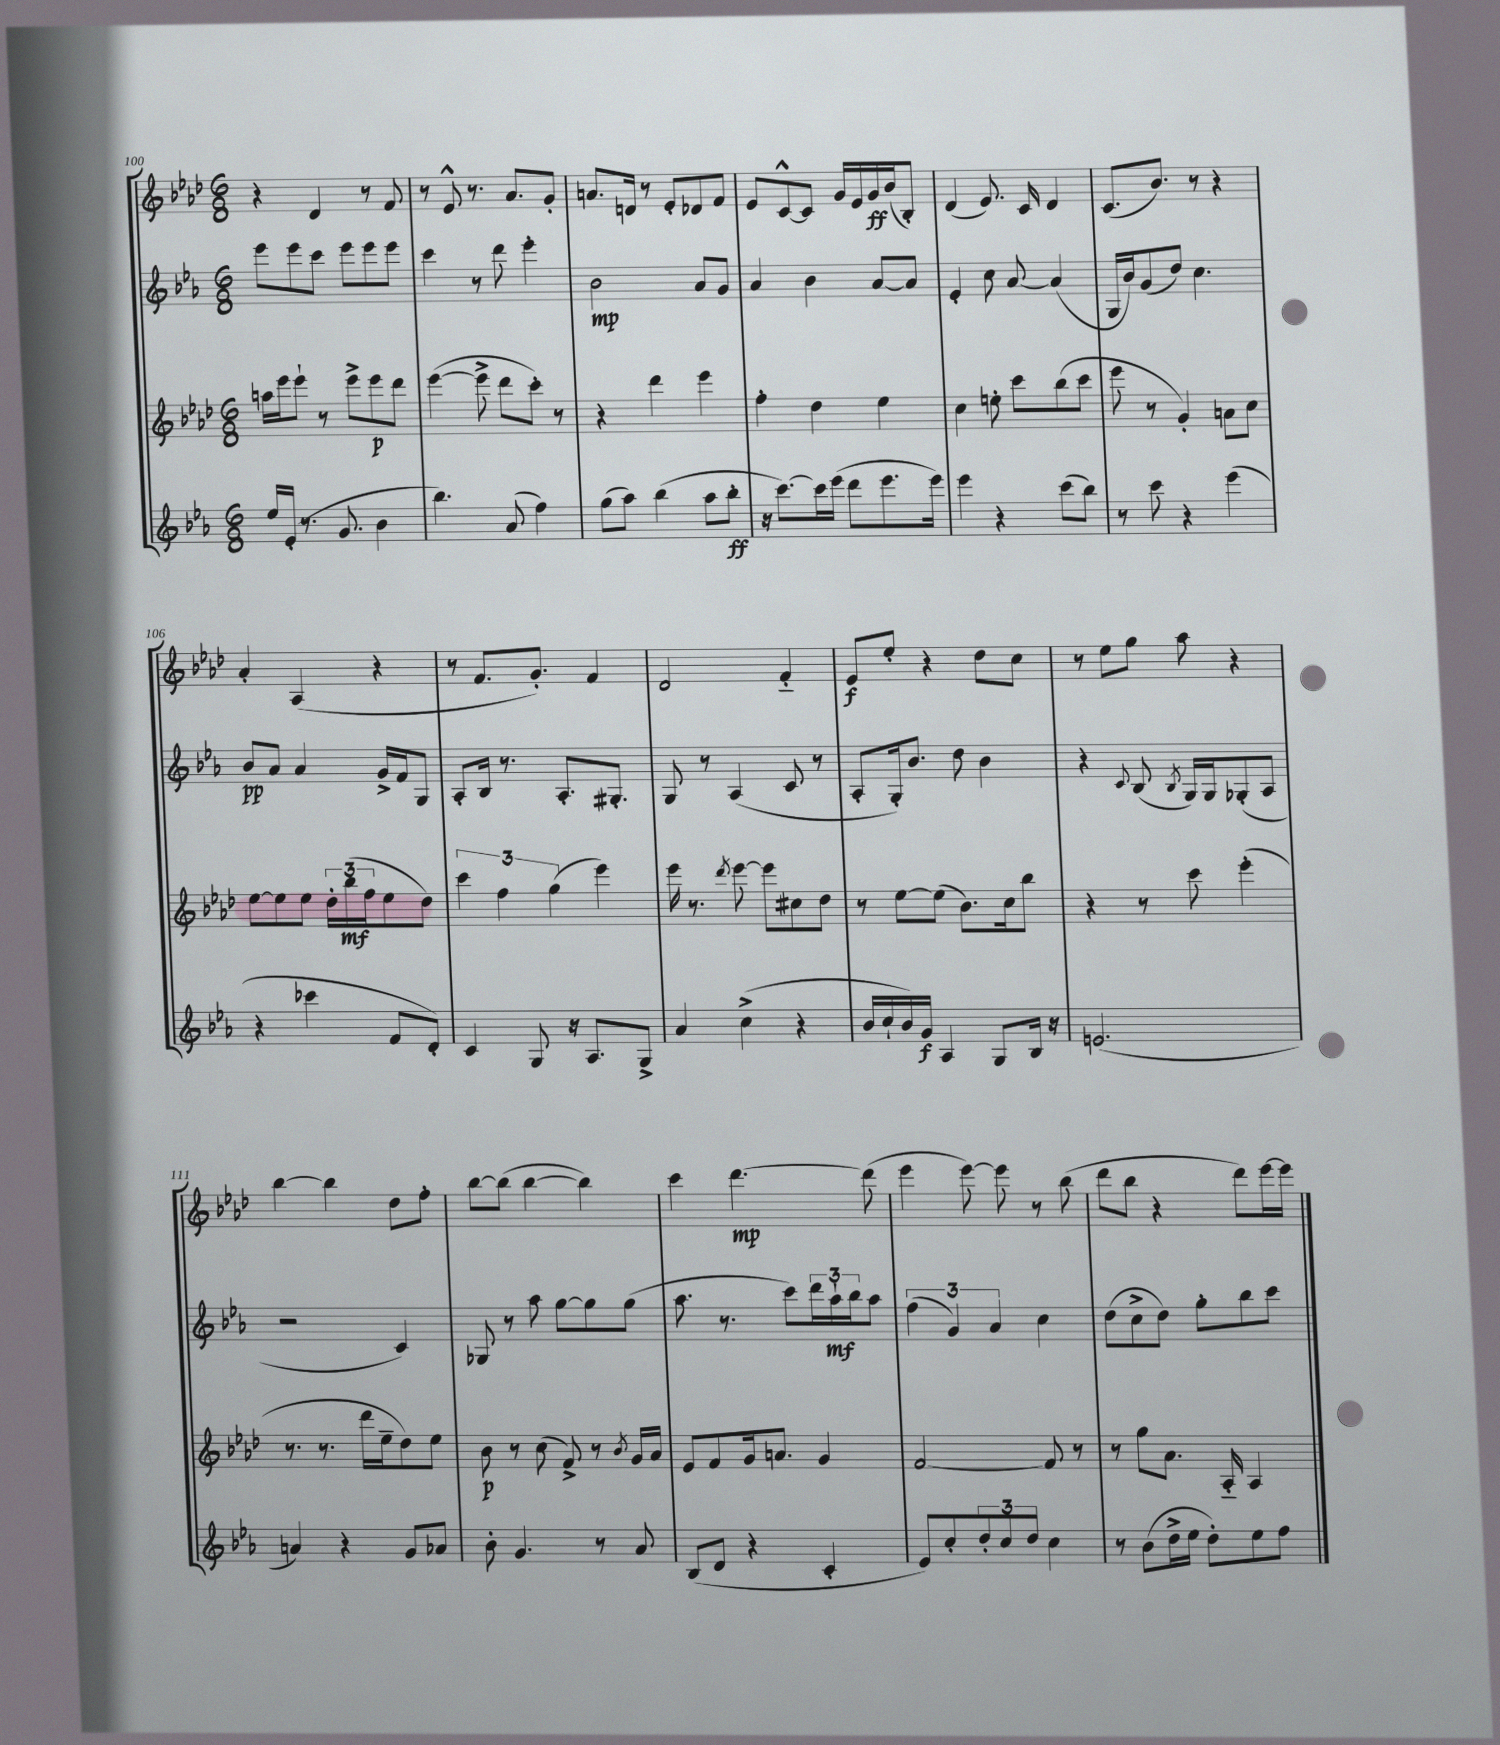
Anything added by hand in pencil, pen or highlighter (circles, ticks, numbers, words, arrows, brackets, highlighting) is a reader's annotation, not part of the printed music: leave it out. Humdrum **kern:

**kern	**kern	**kern	**kern
*staff4	*staff3	*staff2	*staff1
*clefG2	*clefG2	*clefG2	*clefG2
*k[b-e-a-]	*k[b-e-a-d-]	*k[b-e-a-]	*k[b-e-a-d-]
*M6/8	*M6/8	*M6/8	*M6/8
16ee-	16aa	8eee-	4r
(16e-'	16eee-	.	.
8.r	8eee-`	8eee-	.
.	8r	8ccc	4d-
8.g	.	.	.
.	8eee-^	8eee-	.
4b-	8eee-	8eee-	8r
.	8ddd-	8eee-	8f
=	=	=	=
4.bb-)	([4eee-	4ccc	8r
.	.	.	8e-^^
.	8eee-^]	8r	8.r
(8a-	8ddd-	8ddd	.
.	.	.	8.a-
4ff)	8ccc')	4eee-'	.
.	8r	.	8g'
=	=	=	=
(8gg	4r	2b-	8.a
8aa-)	.	.	.
.	.	.	16d
(4bb-	4ddd-	.	8r
.	.	.	8e-'
8aa-	4eee-	8a-	8d-
8bb-'	.	8g	8f
=	=	=	=
16r	4ff'	4a-	8e-
[8.ccc)	.	.	.
.	.	.	[8c^^
16ccc]	4dd-	4b-	8c]
(16eee-	.	.	.
8ddd	.	.	16g
.	.	.	16e-
8.eee-	4ee-	[8a-	16g
.	.	.	(16b-
.	.	8a-]	8B-')
16eee-)	.	.	.
=	=	=	=
4eee-	4cc	4e-'	(4d-
4r	8ee'	8cc	8.e-)
.	8ccc	[8a-	.
.	.	.	16c
(8ccc	(8bb-	(4a-]	4d-
8bb-)	8ccc	.	.
=	=	=	=
8r	8eee-	16G	(8.c
.	.	16b-)	.
8ccc	8r	(8g	.
.	.	.	8.b-)
4r	4g')	8dd)	.
.	.	4.cc	8r
(4eee-	8a	.	4r
.	8cc	.	.
=	=	=	=
4r	[8ee-	8b-	4a-'
.	8ee-]	8a-	.
4ccc-	8ee-	4a-	(4A-
.	24dd-'	.	.
.	(24bb-	.	.
.	24ff	.	.
8f	8ee-	16g^	4r
.	.	16f	.
8d')	8dd-)	8G	.
=	=	=	=
4c	6ccc	8A-'	8r
.	.	16B-	8.f
.	6ff	.	.
.	.	8.r	.
8G	.	.	.
.	.	.	8.g')
.	(6gg	.	.
16r	.	8.A-'	.
8.A-	.	.	.
.	4eee-)	.	4f
.	.	8.G#'	.
8G^	.	.	.
=	=	=	=
4a-	16eee-	8G	2d-
.	8.r	.	.
.	.	8r	.
.	8qddd-	.	.
(4cc^	[8eee-	(4A-	.
.	8eee-]	.	.
4r	8cc#	8c	4f'~
.	8dd-	8r	.
=	=	=	=
16b-	8r	8A-'	8e-
16cc`	.	.	.
16b-)	[8ee-	16G')	8ee-'
16g	.	8.b-	.
4A-	(8ee-]	.	4r
.	8.b-)	8dd	.
8G	.	4b-	8dd-
.	16cc	.	.
16B-	8bb-	.	8cc
16r	.	.	.
=	=	=	=
(2.e	4r	4r	8r
.	.	.	8ee-
.	.	8qqc	.
.	8r	(8B-	8gg
.	.	8qB-	.
.	8ccc	16G)	8aa-
.	.	16G	.
.	(4eee-'	(8G-'	4r
.	.	8A-	.
=	=	=	=
4a)	8.r	2r	[4bb-
.	8.r	.	.
4r	.	.	4bb-]
.	16ddd-	.	.
.	16ee-~	.	.
8g	8dd-)	4c)	8dd-
8a-	8ee-	.	8ff'
=	=	=	=
8b-'	8b-	8G-	[8bb-
4.g	8r	8r	(8bb-]
.	(8cc	8aa-	[4bb-
.	8f^)	[8gg	.
8r	8r	8gg]	4bb-])
.	8qb-	.	.
8a-	16g	(8gg	.
.	16a-	.	.
=	=	=	=
(8B-	8e-	8.aa-	4ccc
8d	8f	.	.
.	.	8.r	.
4r	16g	.	[4.ddd-
.	8.a	.	.
.	.	8ccc)	.
4c'	4g	24ddd	.
.	.	24aa-`	.
.	.	24bb-	.
.	.	8aa-	(8ddd-]
=	=	=	=
8e-)	[2f	(6ff	4eee-
8cc'	.	.	.
.	.	6g)	.
12dd'	.	.	[8eee-)
12cc	.	6a-	.
.	.	.	8eee-]
12dd	.	.	.
4cc	8f]	4cc	8r
.	8r	.	(8bb-
=	=	=	=
8r	8r	(8dd	8ddd-
(8b-	8gg	8cc^	8bb-
16dd^	8.a-	8dd)	4r
16ee-	.	.	.
8dd')	.	8gg'	.
.	16A-'~	.	.
8ee-	4A-	8bb-	8ddd-)
8ff	.	8ccc	[16eee-
.	.	.	16eee-]
==	==	==	==
*-	*-	*-	*-
